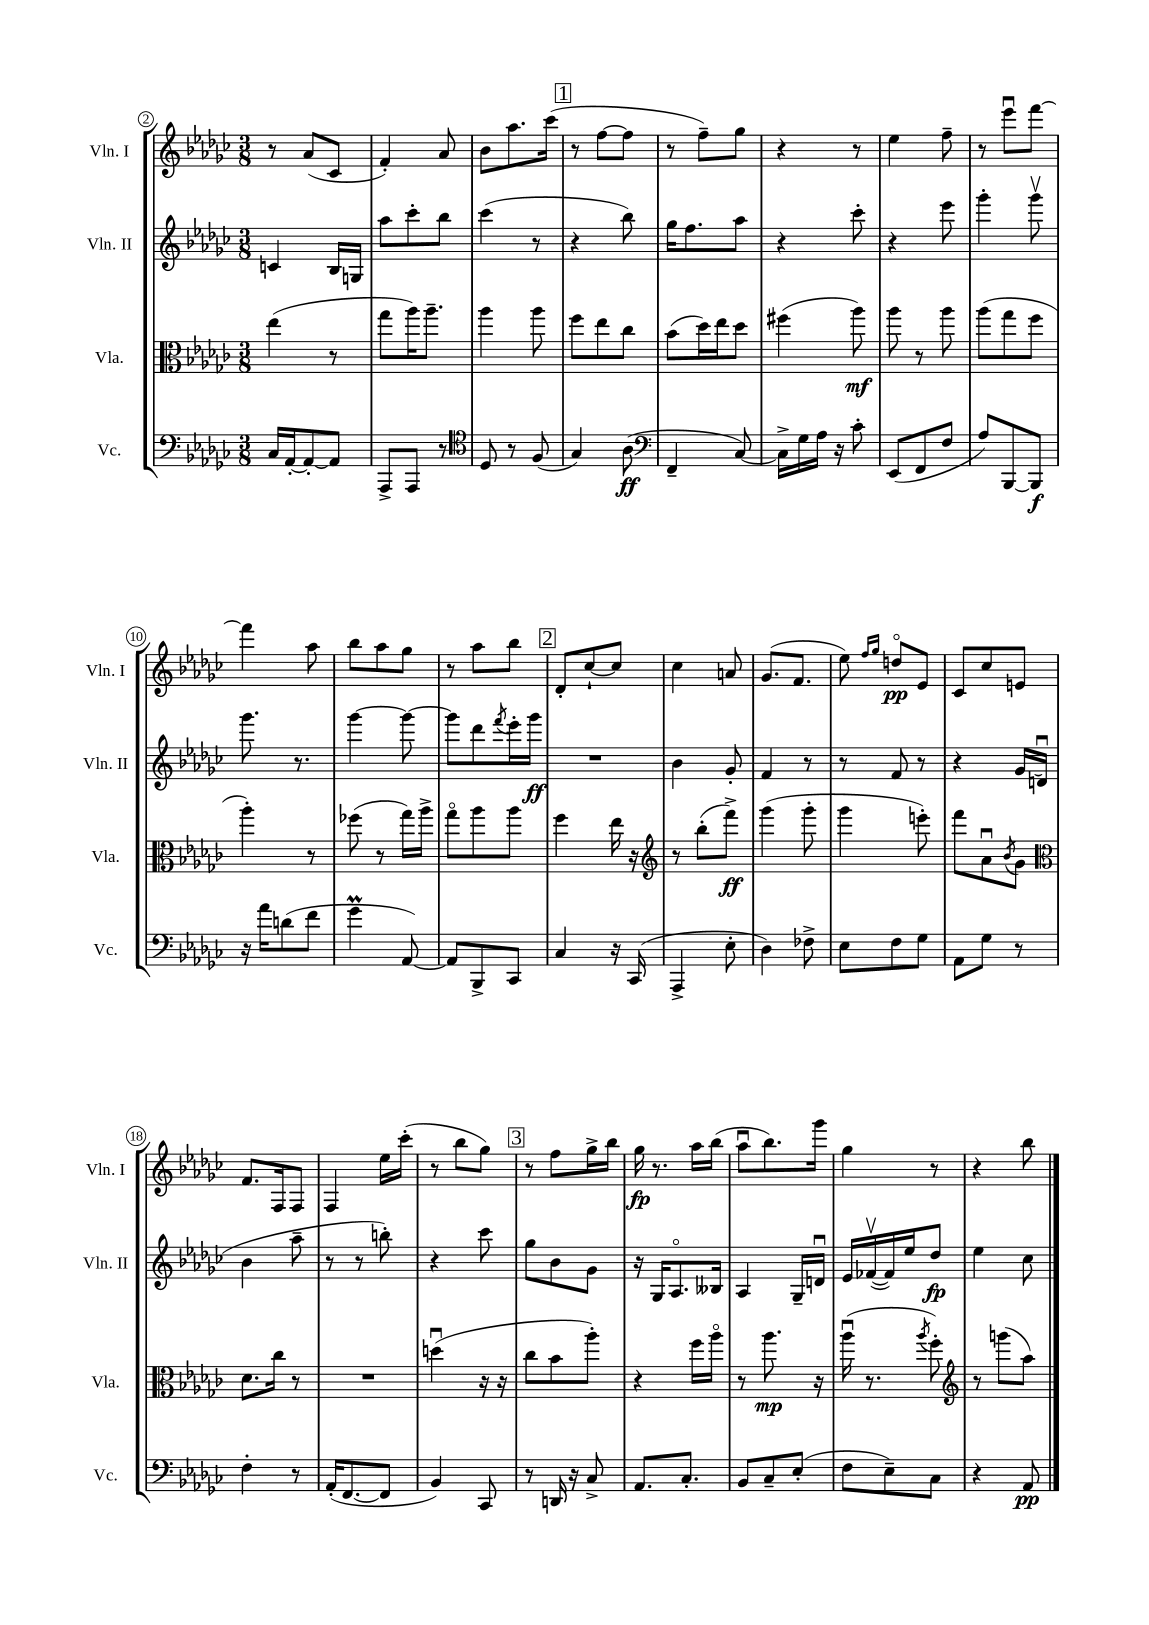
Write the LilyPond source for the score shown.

<<
\new StaffGroup <<
\new Staff = "s0" \with { instrumentName = "Vln. I" shortInstrumentName = "Vln. I" } {
    \clef treble \key ges \major \numericTimeSignature \time 3/8
    r8 aes'8( ces'8 |
    f'4-.) aes'8 |
    bes'8 aes''8. ces'''16( |
    \mark \markup { \box "1" } r8 f''8~ f''8 |
    r8 f''8--) ges''8 |
    r4 r8 |
    ees''4 f''8-- |
    r8 ees'''8\downbow f'''8~ |
    f'''4 aes''8 |
    bes''8 aes''8 ges''8 |
    r8 aes''8 bes''8 |
    \mark \markup { \box "2" } des'8-. ces''8~-! ces''8 |
    ces''4 a'8 |
    ges'8.( f'8. |
    ees''8) \grace { f''16 ges''16 } d''8\flageolet\pp ees'8 |
    ces'8 ces''8 e'8 |
    f'8. f16 f8 |
    f4 ees''16 ces'''16-.( |
    r8 bes''8 ges''8) |
    \mark \markup { \box "3" } r8 f''8 ges''16-> bes''16 |
    ges''16\fp r8. aes''16 bes''16( |
    aes''8\downbow bes''8.) ges'''16 |
    ges''4 r8 |
    r4 bes''8 \bar "|." |
}
\new Staff = "s1" \with { instrumentName = "Vln. II" shortInstrumentName = "Vln. II" } {
    \clef treble \key ges \major \numericTimeSignature \time 3/8
    c'4 bes16 g16 |
    aes''8 ces'''8-. bes''8 |
    ces'''4( r8 |
    \mark \markup { \box "1" } r4 bes''8) |
    ges''16 f''8. aes''8 |
    r4 ces'''8-. |
    r4 ees'''8 |
    ges'''4-. ges'''8\upbow |
    ges'''8. r8. |
    ges'''4~ ges'''8~ |
    ges'''8 des'''8 \acciaccatura { f'''8 } ees'''16-. ges'''16\ff |
    \mark \markup { \box "2" } R4. |
    bes'4 ges'8-. |
    f'4 r8 |
    r8 f'8 r8 |
    r4 ges'16 d'16\downbow( |
    bes'4 aes''8-- |
    r8 r8 b''8-.) |
    r4 ces'''8 |
    \mark \markup { \box "3" } ges''8 bes'8 ges'8 |
    r16 ges16 aes8.\flageolet beses16 |
    aes4 ges16-- d'16\downbow |
    ees'16 fes'16~\upbow( fes'16) ees''16 des''8\fp |
    ees''4 ces''8 \bar "|." |
}
\new Staff = "s2" \with { instrumentName = "Vla." shortInstrumentName = "Vla." } {
    \clef alto \key ges \major \numericTimeSignature \time 3/8
    ees''4( r8 |
    ges''8 aes''16) aes''8.-- |
    aes''4 aes''8 |
    \mark \markup { \box "1" } f''8 ees''8 ces''8 |
    bes'8( des''16) ees''16 des''8 |
    fis''4( aes''8\mf) |
    aes''8 r8 aes''8 |
    aes''8( ges''8 f''8 |
    aes''4-.) r8 |
    fes''8( r8 ges''16) aes''16-> |
    ges''8\flageolet aes''8 aes''8 |
    \mark \markup { \box "2" } f''4 ees''16 r16 |
    \clef treble r8 bes''8-.( f'''8->\ff) |
    ges'''4( ges'''8-. |
    ges'''4 e'''8-.) |
    f'''8 aes'8\downbow \acciaccatura { bes'8 } ges'8 |
    \clef alto des'8. ces''16 r8 |
    R4. |
    d''4\downbow( r16 r16 |
    \mark \markup { \box "3" } ces''8 bes'8 aes''8-.) |
    r4 f''16 aes''16\flageolet |
    r8 aes''8.\mp r16 |
    aes''16\downbow( r8. \acciaccatura { aes''8 } f''8-.) |
    \clef treble r8 g'''8( aes''8) \bar "|." |
}
\new Staff = "s3" \with { instrumentName = "Vc." shortInstrumentName = "Vc." } {
    \clef bass \key ges \major \numericTimeSignature \time 3/8
    ces16 aes,16~-. aes,8~-. aes,8 |
    aes,,8-> aes,,8 r8 |
    \clef tenor des8 r8 f8( |
    \mark \markup { \box "1" } ges4) aes8\ff( |
    \clef bass f,4-- ces8~) |
    ces16-> ges16 aes16 r16 ces'8-. |
    ees,8( f,8 f8 |
    aes8) bes,,8~ bes,,8\f |
    r16 aes'16 d'8( f'8 |
    ges'4\prall aes,8~) |
    aes,8 bes,,8-> ces,8 |
    \mark \markup { \box "2" } ces4 r16 ces,16( |
    aes,,4-> ees8-. |
    des4) fes8-> |
    ees8 f8 ges8 |
    aes,8 ges8 r8 |
    f4-. r8 |
    aes,16-.( f,8.~ f,8 |
    bes,4) ces,8 |
    \mark \markup { \box "3" } r8 d,16 r16 ces8-> |
    aes,8. ces8.-. |
    bes,8 ces8-- ees8-.( |
    f8 ees8--) ces8 |
    r4 aes,8\pp \bar "|." |
}
>>
>>
\layout { \context { \Score currentBarNumber = #2 \override BarNumber.stencil = #(make-stencil-circler 0.1 0.3 ly:text-interface::print) } }
